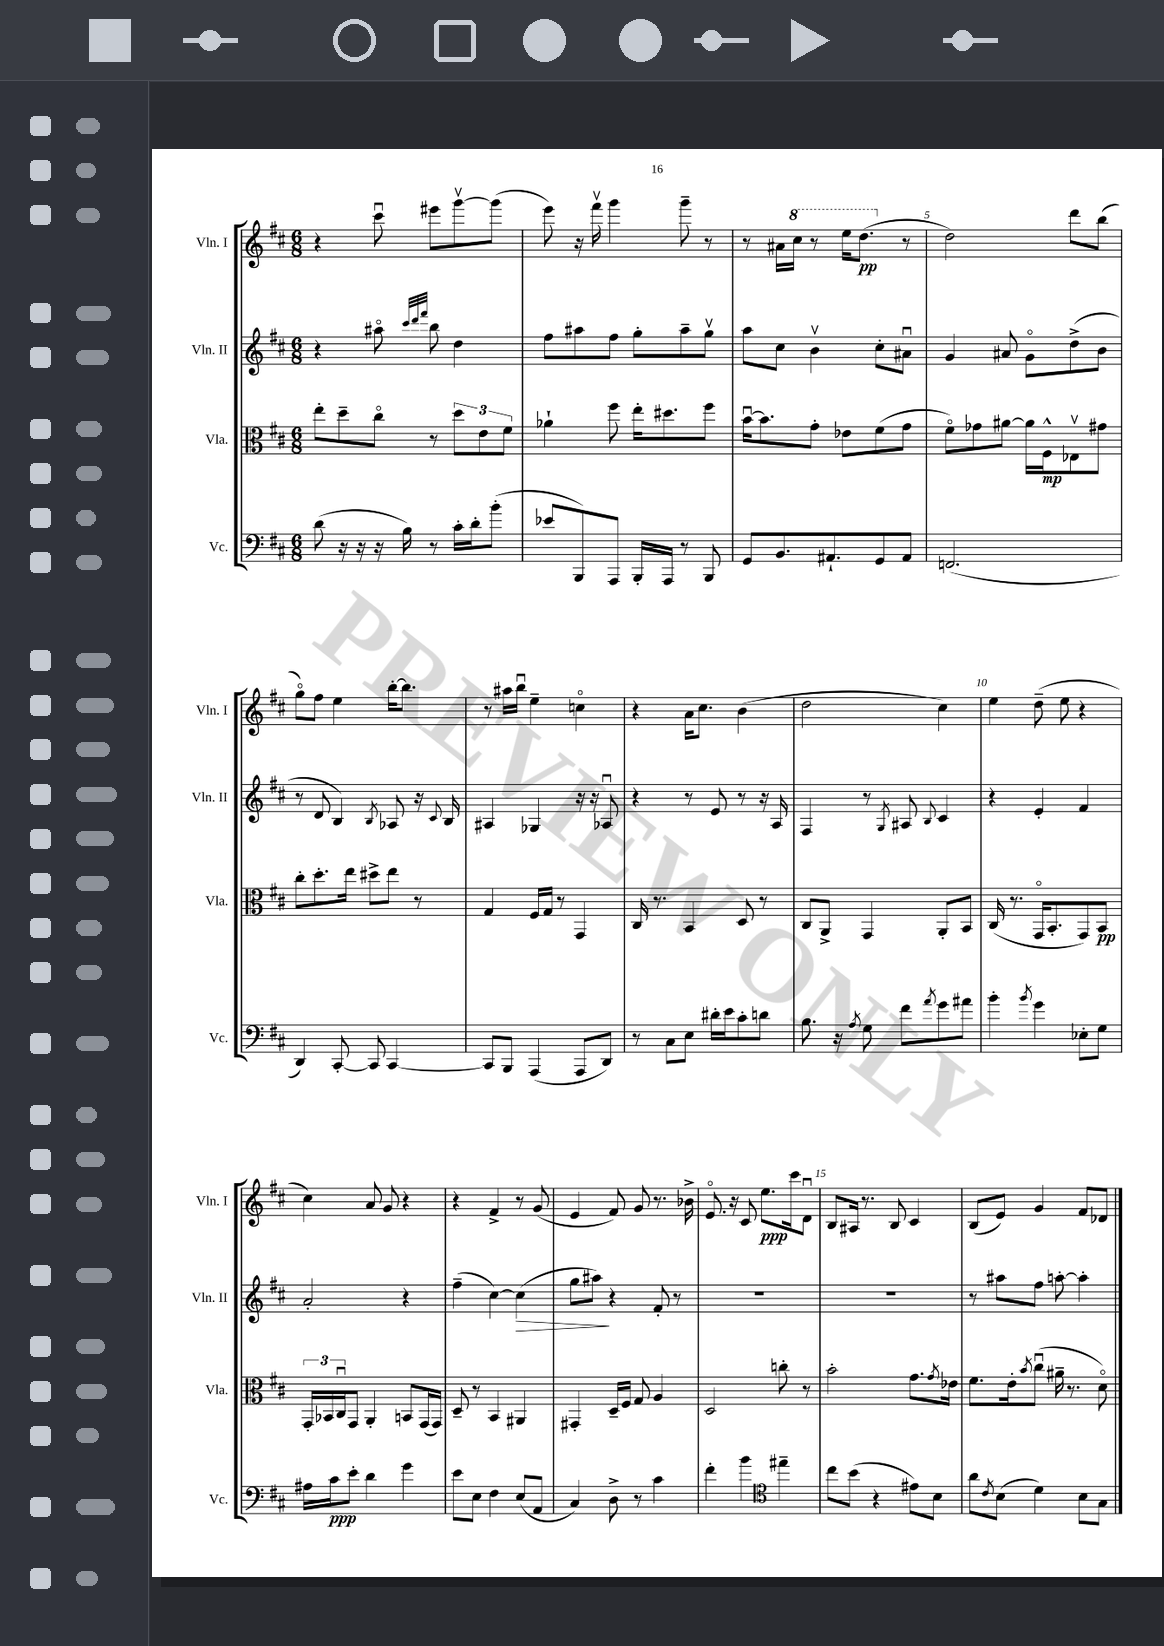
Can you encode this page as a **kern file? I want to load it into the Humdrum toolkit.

**kern	**dynam	**kern	**dynam	**kern	**dynam	**kern	**dynam
*part4	*part4	*part3	*part3	*part2	*part2	*part1	*part1
*staff4	*staff4	*staff3	*staff3	*staff2	*staff2	*staff1	*staff1
*I"Vc.	*	*I"Vla.	*	*I"Vln. II	*	*I"Vln. I	*
*I'Vc.	*	*I'Vla.	*	*I'Vln. II	*	*I'Vln. I	*
*clefF4	*	*clefC3	*	*clefG2	*	*clefG2	*
*k[f#c#]	*	*k[f#c#]	*	*k[f#c#]	*	*k[f#c#]	*
*M6/8	*	*M6/8	*	*M6/8	*	*M6/8	*
=2	=2	=2	=2	=2	=2	=2	=2
(8d\	.	8ee'\L	.	4r	.	4r	.
16r	.	8dd~\	.	.	.	.	.
16r	.	.	.	.	.	.	.
16r	.	8cc#\J	.	8aa#X\	.	8ccc#u\	.
16B\)	.	.	.	.	.	.	.
.	.	.	.	32qqccc#/LLL	.	.	.
.	.	.	.	32qqddd/	.	.	.
.	.	.	.	32qqfff#/JJJ	.	.	.
8r	.	8r	.	8bb\	.	8eee#X\L	.
16c#'\LL	.	12dd\L	.	4dd\	.	[8gggv\	.
16d'\J	.	.	.	.	.	.	.
.	.	12e\	.	.	.	.	.
(8b'\J	.	.	.	.	.	(8ggg\J]	.
.	.	12f#\J	.	.	.	.	.
=3	=3	=3	=3	=3	=3	=3	=3
8e-X/L	.	4a-X`\	.	8ff#\L	.	8eee\)	.
8BBB/)	.	.	.	8aa#X\	.	16r	.
.	.	.	.	.	.	16fff#v\	.
8AAA/J	.	8ff#\	.	8ff#\J	.	4ggg\	.
16BBB'/LL	.	16ee'\KL	.	8gg'\L	.	.	.
16AAA/JJ	.	8.dd#X\	.	.	.	.	.
8r	.	.	.	8aa#~\	.	8ggg~\	.
8BBB/	.	8ff#\J	.	8ggv\J	.	8r	.
=4	=4	=4	=4	=4	=4	=4	=4
8GG/L	.	[16bu\KL	.	8aa\L	.	8r	.
.	.	8.b\]	.	.	.	.	.
8.BB/	.	.	.	8cc#\J	.	16a#X\LL	.
*	*	*	*	*	*	*8va	*
.	.	.	.	.	.	16ccc#\JJ	.
.	.	8g'\J	.	4bv\	.	8r	.
8.AA#X`/	.	.	.	.	.	.	.
.	.	8e-X\L	.	.	.	16eee\KL	.
.	.	.	.	.	.	(8.ddd\J	pp
8GG/	.	(8f#\	.	8cc#'\L	.	.	.
*	*	*	*	*	*	*X8va	*
8AA#/J	.	8g\J	.	8a#Xu\J	.	8r	.
=5	=5	=5	=5	=5	=5	=5	=5
(2.FFn/	.	8f#\L)	.	4g/	.	2dd\)	.
.	.	8g-X\	.	.	.	.	.
.	.	[8a#X\J	.	8a#X/	.	.	.
.	.	16a#\LL]	.	8g\L	.	.	.
.	.	16F#^^\J	mp	.	.	.	.
.	.	8E-Xv\	.	(8dd^\	.	8ddd\L	.
.	.	8g#X\J	.	8b\J	.	(8bb\J	.
!!LO:LB:g=z
=6	=6	=6	=6	=6	=6	=6	=6
4DD/)	.	8cc#'\L	.	8r	.	8gg\L)	.
.	.	8.dd'\	.	8d/	.	8ff#\J	.
[8CC#'/	.	.	.	4B/)	.	4ee\	.
.	.	16ee\Jk	.	.	.	.	.
8CC#/]	.	8dd#X^\L	.	.	.	.	.
.	.	.	.	8qB/	.	.	.
[4CC#/	.	8ee\J	.	8A-X/	.	[16bb'\KL	.
.	.	.	.	.	.	8.bb\J]	.
.	.	8r	.	16r	.	.	.
.	.	.	.	8qqc#/	.	.	.
.	.	.	.	16B/	.	.	.
=7	=7	=7	=7	=7	=7	=7	=7
8CC#/L]	.	4G/	.	4A#X/	.	8r	.
8BBB/J	.	.	.	.	.	16aa#X\LL	.
.	.	.	.	.	.	16bbu\JJ	.
(4AAA/	.	16F#/LL	.	4G-X/	.	4ee~\	.
.	.	16G/JJ	.	.	.	.	.
.	.	8r	.	.	.	.	.
8AAA/L	.	4GG/	.	16r	.	4ccn\	.
.	.	.	.	16r	.	.	.
8DD/J)	.	.	.	8A-Xu/	.	.	.
=8	=8	=8	=8	=8	=8	=8	=8
8r	.	16C#/	.	4r	.	4r	.
.	.	8.r	.	.	.	.	.
8C#\L	.	.	.	.	.	.	.
8E\J	.	4BB/	.	8r	.	16a\KL	.
.	.	.	.	.	.	8.cc#\J	.
16d#X'\LL	.	.	.	8e/	.	.	.
16e\J	.	.	.	.	.	.	.
8c#'\	.	8D/	.	8r	.	(4b\	.
8dn\J	.	8r	.	16r	.	.	.
.	.	.	.	16A/	.	.	.
=9	=9	=9	=9	=9	=9	=9	=9
8.B\	.	8C#/L	.	4F#/	.	2dd\	.
.	.	8AA^/J	.	.	.	.	.
16r	.	.	.	.	.	.	.
8qA/	.	.	.	.	.	.	.
8G\	.	4GG/	.	8r	.	.	.
.	.	.	.	8qG/	.	.	.
8f#\L	.	.	.	8A#X/	.	.	.
8qa/	.	.	.	8qqB/	.	.	.
8g\	.	8AA'/L	.	4c#/	.	4cc#\)	.
8a#X\J	.	8BB/J	.	.	.	.	.
=10	=10	=10	=10	=10	=10	=10	=10
4b'\	.	(16C#/	.	4r	.	4ee\	.
.	.	8.r	.	.	.	.	.
8qb/	.	.	.	.	.	.	.
4g\	.	16GG/KL	.	4e'/	.	(8dd~\	.
.	.	8.BB'/	.	.	.	.	.
.	.	.	.	.	.	8ee\	.
8E-X'\L	.	8GG/)	.	4f#/	.	4r	.
8G\J	.	8BB/J	pp	.	.	.	.
!!LO:LB:g=z
=11	=11	=11	=11	=11	=11	=11	=11
16A#X\LL	.	24GG'/LL	.	2a'/	.	4cc#\)	.
.	.	24BB-X/	.	.	.	.	.
16c#\J	ppp	.	.	.	.	.	.
.	.	24C#u/J	.	.	.	.	.
8e'\J	.	8GG/J	.	.	.	.	.
4d\	.	4AA'/	.	.	.	8a/	.
.	.	.	.	.	.	8g/	.
4g\	.	8BBn/L	.	4r	.	4r	.
.	.	(16GG/L	.	.	.	.	.
.	.	16GG/JJ)	.	.	.	.	.
=12	=12	=12	=12	=12	=12	=12	=12
8e\L	.	8D~/	.	(4ff#~\	.	4r	.
8E\J	.	8r	.	.	.	.	.
4F#\	.	4BB/	.	[4cc#\)	.	4f#^/	.
!	!	!	!	!	!LO:HP:b	!	!
(8E/L	.	4AA#X/	.	(4cc#\]	>	8r	.
8AA/J	.	.	.	.	.	(8g/	.
=13	=13	=13	=13	=13	=13	=13	=13
4C#/)	.	4GG#X'/	.	8gg\L	.	4e/	.
.	.	.	.	8aa#X\J)	.	.	.
8D^\	.	16D~/LL	.	4r	]	8f#/)	.
.	.	16F#/JJ	.	.	.	.	.
8r	.	8G/	.	.	.	8g/	.
4c#\	.	4A/	.	8f#'/	.	8.r	.
.	.	.	.	8r	.	.	.
.	.	.	.	.	.	16b-X^\	.
=14	=14	=14	=14	=14	=14	=14	=14
4f#'\	.	2D/	.	2.r	.	8.e/	.
.	.	.	.	.	.	16r	.
4b\	.	.	.	.	.	8c#/	.
.	.	.	.	.	.	8.ee\L	ppp
*clefC4	*	*	*	*	*	*	*
4ee#X~\	.	8ccn'\	.	.	.	.	.
.	.	.	.	.	.	16ccc#\k	.
.	.	8r	.	.	.	8du\J	.
=15	=15	=15	=15	=15	=15	=15	=15
8cc#\L	.	2b'\	.	2.r	.	8B/L	.
(8b\J	.	.	.	.	.	16A#X/Jk	.
.	.	.	.	.	.	8.r	.
4r	.	.	.	.	.	.	.
.	.	.	.	.	.	8B/	.
8e#X\L)	.	8.g\L	.	.	.	4c#/	.
8B\J	.	.	.	.	.	.	.
.	.	8qg/	.	.	.	.	.
.	.	16e-X\Jk	.	.	.	.	.
=16	=16	=16	=16	=16	=16	=16	=16
8a\L	.	8.f#\L	.	8r	.	(8B/L	.
8qc#/	.	.	.	.	.	.	.
(8B\J	.	.	.	8aa#X\L	.	8e/J)	.
.	.	16e'\k	.	.	.	.	.
.	.	8qb/	.	.	.	.	.
4d\)	.	(8cc#u\J	.	8ff#\J	.	4g/	.
.	.	16a#X~\	.	[8aan'\	.	.	.
.	.	8.r	.	.	.	.	.
8B\L	.	.	.	4aa'\]	.	8f#/L	.
8G\J	.	8d\)	.	.	.	8d-X/J	.
==	==	==	==	==	==	==	==
*-	*-	*-	*-	*-	*-	*-	*-
